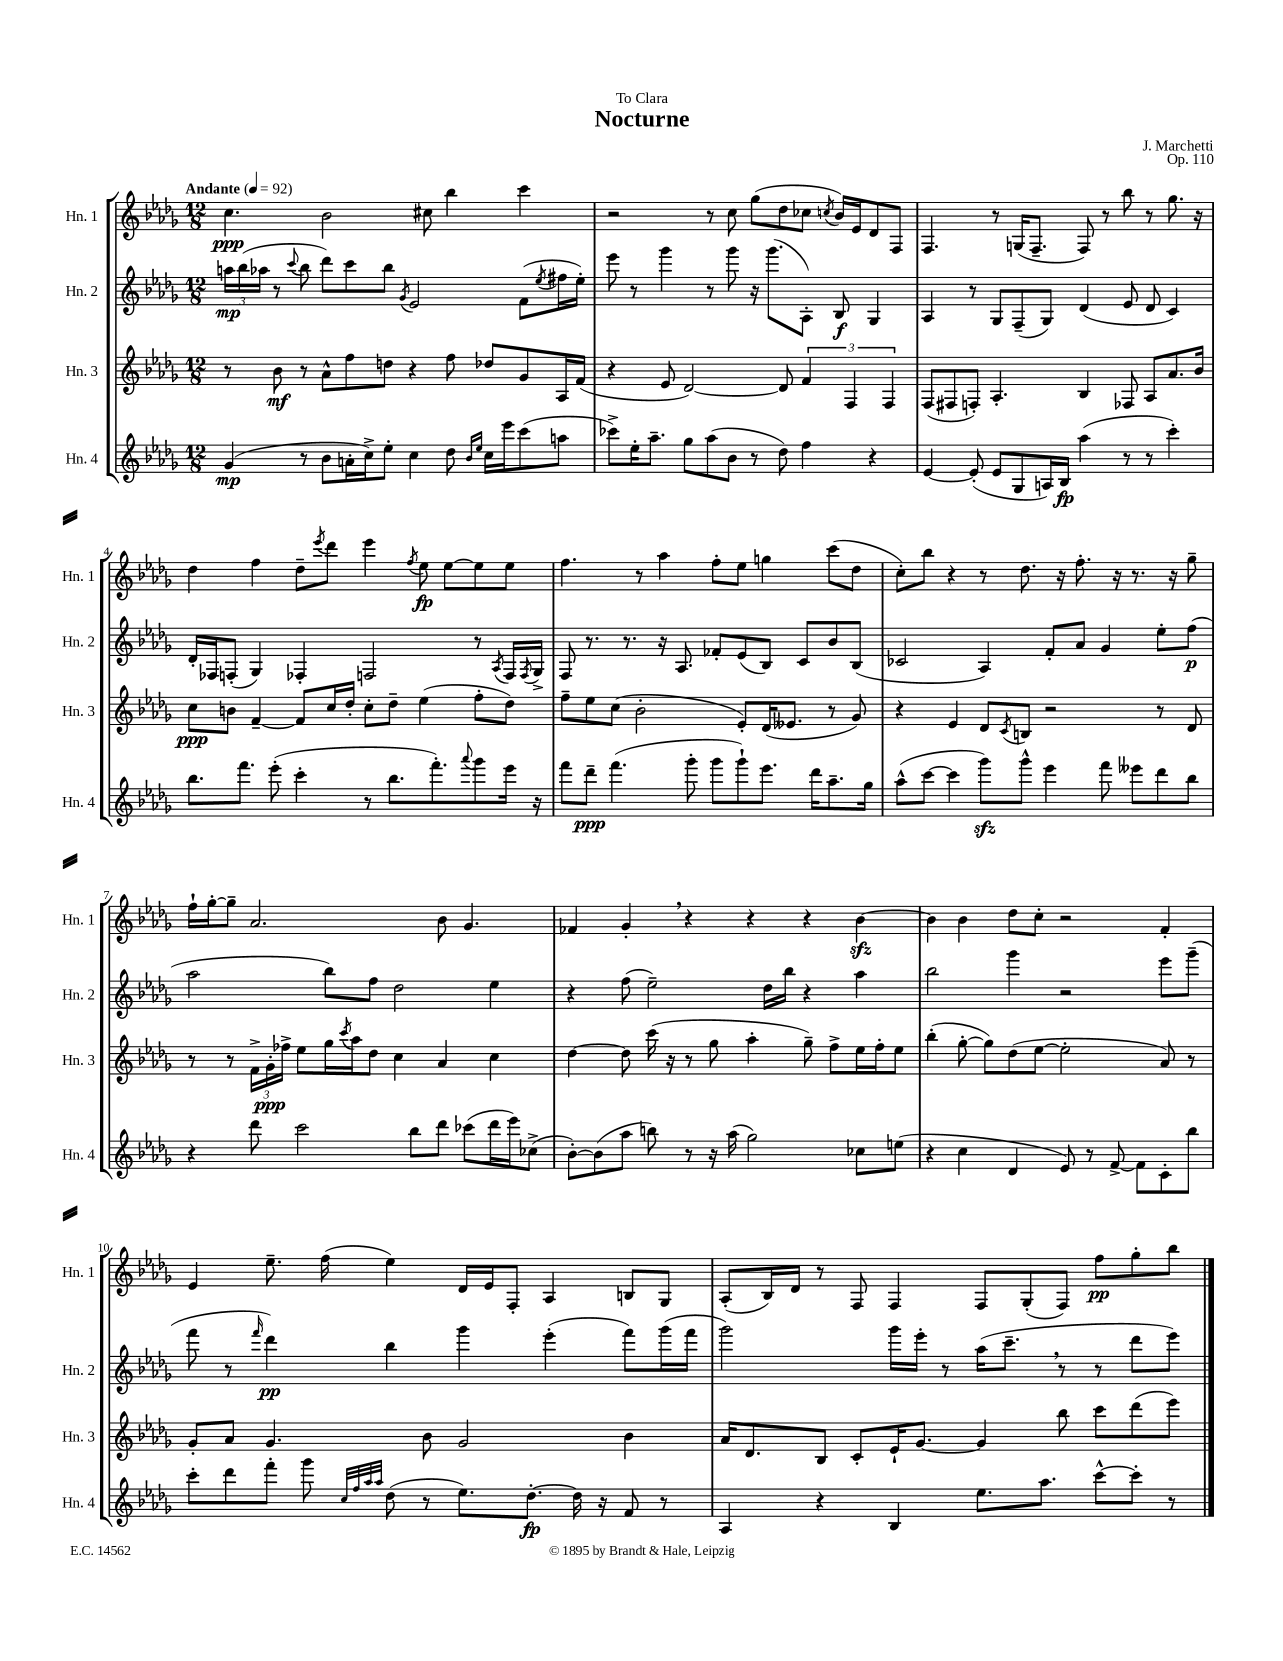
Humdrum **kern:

**kern	**kern	**kern	**kern
*staff4	*staff3	*staff2	*staff1
*clefG2	*clefG2	*clefG2	*clefG2
*k[b-e-a-d-g-]	*k[b-e-a-d-g-]	*k[b-e-a-d-g-]	*k[b-e-a-d-g-]
*M12/8	*M12/8	*M12/8	*M12/8
*MM92	*MM92	*MM92	*MM92
(4g-	8r	24aa	4.cc
.	.	(24bb-	.
.	.	24aa-	.
.	8b-	8r	.
.	.	8qqccc	.
8r	8r	8bb-	.
8b-	8a-^^	8ddd-)	2b-
16a'	8ff	8ccc	.
16cc^)	.	.	.
8ee-'	8dd	8bb-	.
.	.	8qg-	.
4cc	4r	2e-	.
.	.	.	8cc#
8dd-	8ff	.	4bb-
16qqb-	.	.	.
16qqee-	.	.	.
16cc	8dd-	.	.
16eee-	.	.	.
(8ccc	8g-	(8f	4ccc
.	.	8qee-	.
8aa	16A-	16ff#	.
.	(16f	16ee-')	.
=	=	=	=
8ccc-^)	4r	8eee-	2r
16ee-'	.	8r	.
8.aa-~	.	.	.
.	8e-	4ggg-	.
8gg-	[2d-)	.	.
(8aa-	.	8r	8r
8b-	.	8ggg-	8cc
8r	.	16r	(8gg-
.	.	(8.ggg-	.
8dd-)	8d-]	.	8dd-
4ff	6f	8A-')	8cc-
.	.	.	8qcc
.	.	8B-	16b-)
.	6F	.	.
.	.	.	16e-
4r	.	4G-	8d-
.	6F	.	.
.	.	.	8F
=	=	=	=
[4e-	(8F	4A-	4.F
.	8F#	.	.
(8e-']	8F')	8r	.
8e-	4.A-'	8G-	8r
8G-	.	(8F~	(16G
.	.	.	8.F~
16A)	.	8G-)	.
16B-	.	.	.
(4aa-	4B-	(4d-	8F)
.	.	.	8r
8r	8F-	8e-	8bb-
8r	8A-	8d-	8r
4ccc')	8.a-	4c)	8.gg-
.	16b-	.	16r
=	=	=	=
8.bb-	8cc	16d-'	4dd-
.	.	16F-	.
.	8b	(8F'	.
8.fff	.	.	.
.	[4f~	4G-)	4ff
(8eee-'	.	.	.
4ccc'	8f]	4F-'	8dd-~
.	.	.	8qeee-
.	16cc	.	8ddd-
.	16dd-'	.	.
8r	8cc'	2F	4eee-
8.bb-	8dd-~	.	.
.	.	.	8qff
.	(4ee-	.	8ee-
8.fff')	.	.	.
.	.	.	[8ee-
8qqaaa-	.	.	.
8ggg-	8ff'	8r	8ee-]
.	.	8qA-	.
16eee-	8dd-)	16F	8ee-
.	.	8qF	.
16r	.	16G-^	.
=	=	=	=
8fff	8ff~	8F	4.ff
8ddd-~	8ee-	8.r	.
(4.fff	(8cc	.	.
.	.	8.r	.
.	2b-'	.	8r
.	.	16r	4aa-
.	.	8.A-	.
8ggg-'	.	.	.
8ggg-	.	8f-'	8ff'
8ggg-`)	8e-')	(8e-	8ee-
8.eee-	(16d-	8B-)	4gg
.	8.e--	.	.
.	.	8c	.
16ddd-	.	.	.
8.aa-~	8r	8b-	(8ccc
.	8g-)	(8B-	8dd-
16gg-	.	.	.
=	=	=	=
(8aa-^^	4r	2c-	8cc')
[8ccc	.	.	8bb-
4ccc]	4e-	.	4r
8ggg-)	8d-	4A-)	8r
.	8qc	.	.
8ggg-^^	8B	.	8.dd-
4eee-	2r	8f'	.
.	.	.	16r
.	.	8a-	8.ff'
8fff	.	4g-	.
.	.	.	16r
8eee--	.	.	8.r
8ddd-	8r	8ee-'	.
.	.	.	16r
8bb-	8d-	(8ff	8gg-~
=	=	=	=
4r	8r	2aa-	16ff`
.	.	.	[16gg-'
.	8r	.	8gg-~]
8ddd-	24f^	.	2.a-
.	24g-'	.	.
.	24ff-^	.	.
2ccc	8ee-	.	.
.	16gg-	8bb-)	.
.	8qccc	.	.
.	16aa-	.	.
.	8dd-	8ff	.
.	4cc	2dd-	.
8bb-	.	.	.
8ddd-	4a-	.	8b-
(8ccc-	.	.	4.g-
16ddd-	4cc	4ee-	.
16eee-)	.	.	.
(8cc-^	.	.	.
=	=	=	=
[8b-')	[4dd-	4r	4f-
(8b-]	.	.	.
8aa-	8dd-]	(8ff	4g-'
8bb)	(16ccc	2ee-~)	.
.	16r	.	.
8r	8r	.	4r
16r	8gg-	.	.
(16aa-	.	.	.
2gg-)	4aa-'	.	4r
.	.	16dd-	.
.	.	16bb-	.
.	8gg-~)	4r	4r
.	8ff^	.	.
8cc-	16ee-	4aa-	[4b-
.	16ff'	.	.
(8ee	8ee-	.	.
=	=	=	=
4r	(4bb-'	2bb-	4b-]
4cc	[8gg-'	.	4b-
.	8gg-])	.	.
4d-	(8dd-	4ggg-	8dd-
.	[8ee-	.	8cc'
8e-)	2ee-']	2r	2r
8r	.	.	.
[8f^	.	.	.
8f]	.	.	.
8c'	8a-)	8eee-	4f'
8bb-	8r	(8ggg-~	.
=	=	=	=
8ccc'	8g-'	8fff	4e-
8ddd-	8a-	8r	.
.	.	16qqfff	.
8fff'	4.g-	4ddd-)	8.ee-~
8ggg-	.	.	.
.	.	.	(16ff
32qqcc	.	.	.
32qqff	.	.	.
32qqaa-	.	.	.
32qqaa-	.	.	.
(8dd-	.	4bb-	4ee-)
8r	8b-	.	.
8.ee-)	2g-	4ggg-	16d-
.	.	.	16e-
.	.	.	8F'
[8.dd-'	.	.	.
.	.	(4eee-'	4A-
16dd-]	.	.	.
16r	.	.	.
8f	4b-	8fff)	8B
8r	.	(16ggg-	8G-
.	.	16fff	.
=	=	=	=
4A-	16a-	2ggg-)	(8A-'
.	8.d-	.	.
.	.	.	16B-)
.	.	.	16d-
4r	8B-	.	8r
.	8c'	.	8F
4B-	16e-`	16ggg-	4F
.	[8.g-	16eee-'	.
.	.	8r	.
8.ee-	4g-]	(16aa-	8F
.	.	8.ccc~	.
.	.	.	(8G-'
8.aa-	.	.	.
.	8bb-	8r	8F)
[8ccc^^	8ccc	8r	8ff
8ccc']	(8ddd-	8ddd-	8gg-'
8r	8eee-)	8eee-)	8bb-
==	==	==	==
*-	*-	*-	*-
